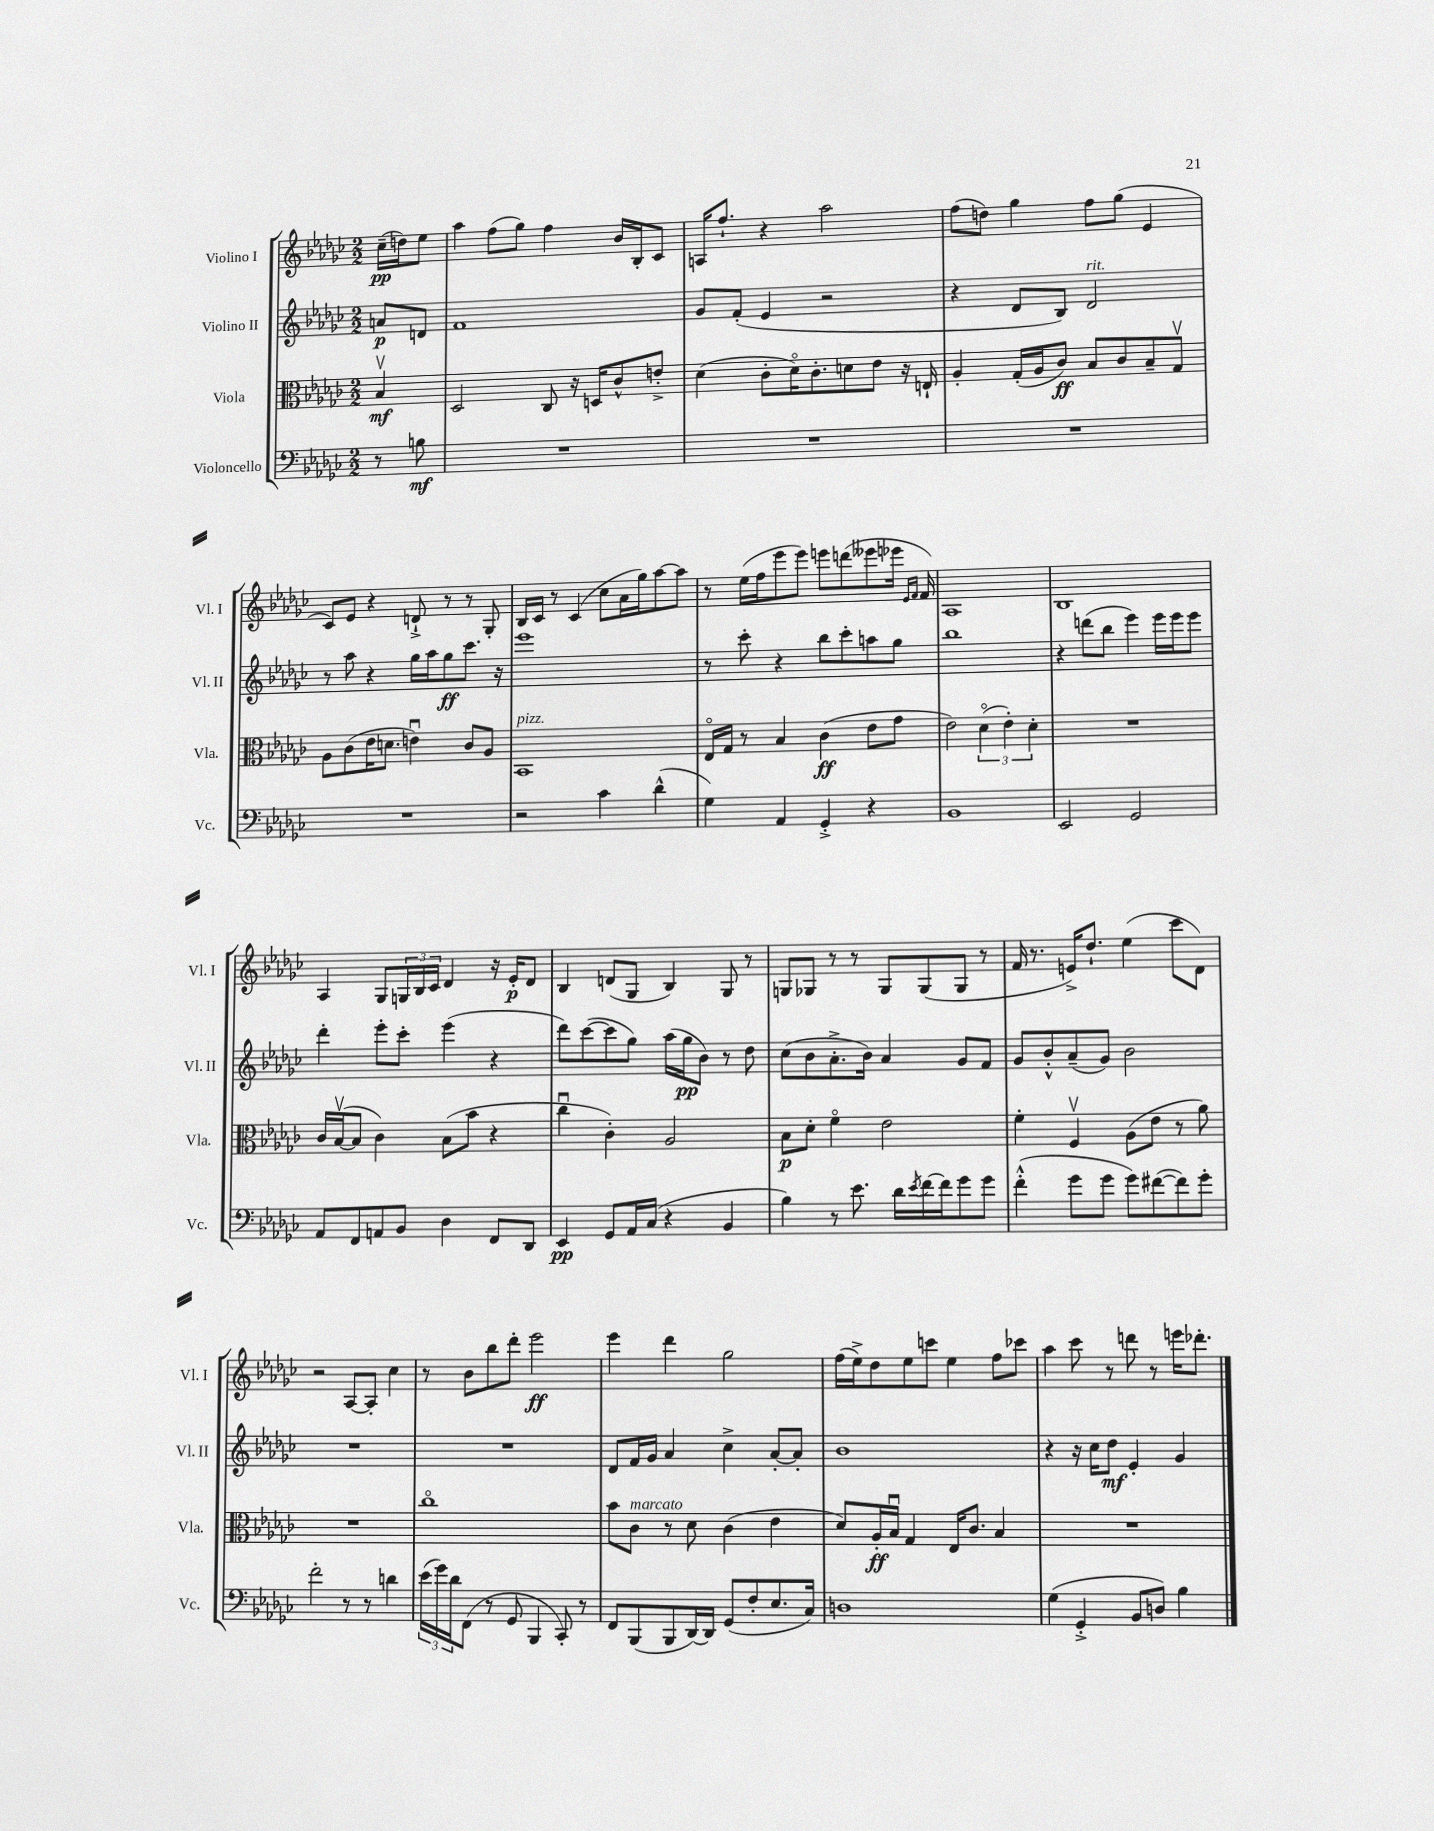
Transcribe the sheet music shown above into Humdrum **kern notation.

**kern	**dynam	**kern	**dynam	**kern	**dynam	**kern	**dynam
*part4	*part4	*part3	*part3	*part2	*part2	*part1	*part1
*staff4	*staff4	*staff3	*staff3	*staff2	*staff2	*staff1	*staff1
*I"Violoncello	*	*I"Viola	*	*I"Violino II	*	*I"Violino I	*
*I'Vc.	*	*I'Vla.	*	*I'Vl. II	*	*I'Vl. I	*
*clefF4	*	*clefC3	*	*clefG2	*	*clefG2	*
*k[b-e-a-d-g-c-]	*	*k[b-e-a-d-g-c-]	*	*k[b-e-a-d-g-c-]	*	*k[b-e-a-d-g-c-]	*
*M2/2	*	*M2/2	*	*M2/2	*	*M2/2	*
=	=	=	=	=	=	=	=
8r	.	4B-v/	mf	8an/L	p	(16cc-~\LL	pp
.	.	.	.	.	.	16ddn\J)	.
8Bn\	mf	.	.	8dn/J	.	8ee-\J	.
=1	=1	=1	=1	=1	=1	=1	=1
1r	.	2D-/	.	1f	.	4aa-\	.
.	.	.	.	.	.	(8ff\L	.
.	.	.	.	.	.	8gg-\J)	.
.	.	8C-/	.	.	.	4ff\	.
.	.	16r	.	.	.	.	.
.	.	16Dn/KL	.	.	.	.	.
.	.	8c-^^/	.	.	.	16b-/LL	.
.	.	.	.	.	.	16B-'/J	.
.	.	8en'^/J	.	.	.	8c-/J	.
=2	=2	=2	=2	=2	=2	=2	=2
1r	.	(4d-\	.	8g-/L	.	16An/KL	.
.	.	.	.	.	.	8.ff`/J	.
.	.	.	.	(8f'/J	.	.	.
.	.	8c-'\L	.	4e-/	.	4r	.
.	.	16d-\K)	.	.	.	.	.
.	.	8.c-'\	.	.	.	.	.
.	.	.	.	2r	.	2aa-\	.
.	.	8dn\	.	.	.	.	.
.	.	8e-\J	.	.	.	.	.
.	.	16r	.	.	.	.	.
.	.	16En`/	.	.	.	.	.
=3	=3	=3	=3	=3	=3	=3	=3
1r	.	4A-'/	.	4r	.	(8ff\L	.
.	.	.	.	.	.	8ddn\J)	.
.	.	(16G-'/LL	.	8d-/L	.	4gg-\	.
.	.	16A-/J	.	.	.	.	.
.	.	8c-/J)	ff	8B-/J)	.	.	.
!	!	!	!	!LO:TX:a:i:t=rit.	!	!	!
.	.	8B-/L	.	2d-/	.	8ff\L	.
.	.	8c-/	.	.	.	(8gg-\J	.
.	.	8B-~/	.	.	.	4e-/	.
.	.	8G-v/J	.	.	.	.	.
!!LO:LB:g=z
=4	=4	=4	=4	=4	=4	=4	=4
1r	.	8A-\L	.	8r	.	8c-/L)	.
.	.	(8c-\	.	8aa-\	.	8e-/J	.
.	.	16e-\K	.	4r	.	4r	.
.	.	8.dn\J	.	.	.	.	.
.	.	4enu\)	.	16gg-\LL	.	8dn`^/	.
.	.	.	.	16aa-\J	.	.	.
.	.	.	.	8gg-\	ff	8r	.
.	.	8c-/L	.	8.ccc-\J	.	8r	.
.	.	8A-/J	.	.	.	8G-'/	.
.	.	.	.	16r	.	.	.
=5	=5	=5	=5	=5	=5	=5	=5
!	!	!LO:TX:a:i:t=pizz.	!	!	!	!	!
2r	.	1BB-	.	1eee-	.	16B-/LL	.
.	.	.	.	.	.	16c-/JJ	.
.	.	.	.	.	.	8r	.
.	.	.	.	.	.	(4c-/	.
4c-\	.	.	.	.	.	8cc-\L	.
.	.	.	.	.	.	16a-\L	.
.	.	.	.	.	.	16gg-\J)	.
(4d-^^\	.	.	.	.	.	[8aa-\	.
.	.	.	.	.	.	8aa-\J]	.
=6	=6	=6	=6	=6	=6	=6	=6
4G-\)	.	16E-/LL	.	8r	.	8r	.
.	.	16G-/JJ	.	.	.	.	.
.	.	8r	.	8ccc-'\	.	(16ee-\LL	.
.	.	.	.	.	.	16ff\J	.
4AA-/	.	4B-/	.	4r	.	8eee-\	.
.	.	.	.	.	.	8eee-\J)	.
4GG-'^/	.	(4c-\	ff	8bb-\L	.	8eeen\L	.
.	.	.	.	8ccc-'\	.	(8dddn\	.
4r	.	8e-\L	.	8aan\	.	8eee--X\	.
.	.	8g-\J	.	8gg-\J	.	16eee-X\Jk	.
.	.	.	.	.	.	16qqe-/LL	.
.	.	.	.	.	.	16qqf/JJ	.
.	.	.	.	.	.	16f/)	.
=7	=7	=7	=7	=7	=7	=7	=7
1BB-	.	2e-\)	.	1bb-	.	1A-	.
.	.	(6d-\	.	.	.	.	.
.	.	6e-'\)	.	.	.	.	.
.	.	6d-'\	.	.	.	.	.
=8	=8	=8	=8	=8	=8	=8	=8
2EE-/	.	1r	.	4r	.	1B-	.
.	.	.	.	(8dddn\L	.	.	.
.	.	.	.	8bb-\J	.	.	.
2GG-/	.	.	.	4eee-\)	.	.	.
.	.	.	.	16eee-\LL	.	.	.
.	.	.	.	16eee-\J	.	.	.
.	.	.	.	8eee-\J	.	.	.
!!LO:LB:g=z
=9	=9	=9	=9	=9	=9	=9	=9
8AA-/L	.	16c-/LL	.	4ddd-'\	.	4A-/	.
.	.	([16B-v/J	.	.	.	.	.
8FF/	.	8B-/J]	.	.	.	.	.
8AAn/	.	4c-\)	.	8eee-'\L	.	8G-/L	.
8BB-/J	.	.	.	8ccc-'\J	.	24Gn/L	.
.	.	.	.	.	.	24B-/	.
.	.	.	.	.	.	24c-/JJ	.
4D-\	.	(8B-\L	.	(4eee-\	.	4d-/	.
.	.	8b-\J	.	.	.	.	.
8FF/L	.	4r	.	4r	.	16r	.
.	.	.	.	.	.	16e-'/KL	p
8DD-/J	.	.	.	.	.	8d-/J	.
=10	=10	=10	=10	=10	=10	=10	=10
4EE-/	pp	4cc-u\	.	8ddd-\L)	.	4B-/	.
.	.	.	.	([8ccc-\	.	.	.
8GG-/L	.	4c-'\)	.	8ccc-\]	.	(8dn/L	.
16AA-/L	.	.	.	8gg-\J)	.	8G-/J	.
(16C-/JJ	.	.	.	.	.	.	.
4r	.	2A-/	.	(16aa-\LL	.	4B-/)	.
.	.	.	.	16gg-\J	pp	.	.
.	.	.	.	8b-\J)	.	.	.
4BB-/	.	.	.	8r	.	8G-/	.
.	.	.	.	8dd-\	.	8r	.
=11	=11	=11	=11	=11	=11	=11	=11
4B-\)	.	8B-\L	p	(8cc-\L	.	8Gn/L	.
.	.	8d-'\J	.	8b-\	.	8G-X/J	.
8r	.	4f\	.	8.a-'^\	.	8r	.
8.e-\	.	.	.	.	.	8r	.
.	.	.	.	16b-\Jk)	.	.	.
.	.	2e-\	.	4a-/	.	8G-/L	.
16d-\LL	.	.	.	.	.	.	.
8qe-/	.	.	.	.	.	.	.
[16f\	.	.	.	.	.	(8G-/	.
16f\J]	.	.	.	.	.	.	.
8g-\	.	.	.	8g-/L	.	8G-/J	.
8g-\J	.	.	.	8f/J	.	8r	.
=12	=12	=12	=12	=12	=12	=12	=12
(4f'^^\	.	4f'\	.	8g-/L	.	16f/	.
.	.	.	.	.	.	8.r	.
.	.	.	.	8b-'^^/	.	.	.
8g-\L	.	4Fv/	.	(8a-~/	.	16en^/KL)	.
.	.	.	.	.	.	8.dd-`/J	.
8g-\J	.	.	.	8g-/J)	.	.	.
8g-\L)	.	(8A-\L	.	2b-\	.	(4ee-\	.
([8f#X\	.	8e-\J	.	.	.	.	.
8f#\])	.	8r	.	.	.	8ccc-\L	.
8g-'\J	.	8a-\)	.	.	.	8d-\J)	.
!!LO:LB:g=z
=13	=13	=13	=13	=13	=13	=13	=13
2f'\	.	1r	.	1r	.	2r	.
8r	.	.	.	.	.	[8A-/L	.
8r	.	.	.	.	.	8A-'/J]	.
4dn\	.	.	.	.	.	4cc-\	.
=14	=14	=14	=14	=14	=14	=14	=14
(24e-\LL	.	1cc-	.	1r	.	8r	.
24g-\)	.	.	.	.	.	.	.
24d-\J	.	.	.	.	.	.	.
(8FF\J	.	.	.	.	.	8b-\L	.
8r	.	.	.	.	.	8bb-\	.
8GG-/	.	.	.	.	.	8ddd-'\J	.
4BBB-/	.	.	.	.	.	2eee-\	ff
8CC-'/)	.	.	.	.	.	.	.
8r	.	.	.	.	.	.	.
=15	=15	=15	=15	=15	=15	=15	=15
8FF/L	.	8b-\L	.	8d-/L	.	4eee-\	.
!	!	!LO:TX:a:i:t=marcato	!	!	!	!	!
(8BBB-/	.	8c-\J	.	16f/L	.	.	.
.	.	.	.	16g-/JJ	.	.	.
8BBB-/	.	8r	.	4a-/	.	4ddd-\	.
[16DD-/L)	.	8d-\	.	.	.	.	.
16DD-/JJ]	.	.	.	.	.	.	.
(8GG-/L	.	(4c-\	.	4cc-^\	.	2gg-\	.
8F'/	.	.	.	.	.	.	.
8.E-/	.	4e-\	.	[8a-'/L	.	.	.
.	.	.	.	8a-'/J]	.	.	.
16C-/Jk)	.	.	.	.	.	.	.
=16	=16	=16	=16	=16	=16	=16	=16
1Dn	.	8d-/L)	.	1b-	.	(16ff\LL	.
.	.	.	.	.	.	16ee-^\J)	.
.	.	16A-'/L	ff	.	.	8dd-\	.
.	.	16B-u/JJ	.	.	.	.	.
.	.	4G-/	.	.	.	8ee-\	.
.	.	.	.	.	.	8cccn\J	.
.	.	16E-/KL	.	.	.	4ee-\	.
.	.	8.c-/J	.	.	.	.	.
.	.	4B-/	.	.	.	8ff\L	.
.	.	.	.	.	.	8ccc-X\J	.
=17	=17	=17	=17	=17	=17	=17	=17
(4G-\	.	1r	.	4r	.	4aa-\	.
4GG-'^/	.	.	.	16r	.	8ccc-\	.
.	.	.	.	16cc-\KL	.	.	.
.	.	.	.	8dd-\J	mf	8r	.
8BB-/L	.	.	.	4e-'/	.	8dddn\	.
8Dn/J)	.	.	.	.	.	8r	.
4B-\	.	.	.	4g-/	.	16eeen\KL	.
.	.	.	.	.	.	8.ddd-X'\J	.
==	==	==	==	==	==	==	==
*-	*-	*-	*-	*-	*-	*-	*-
